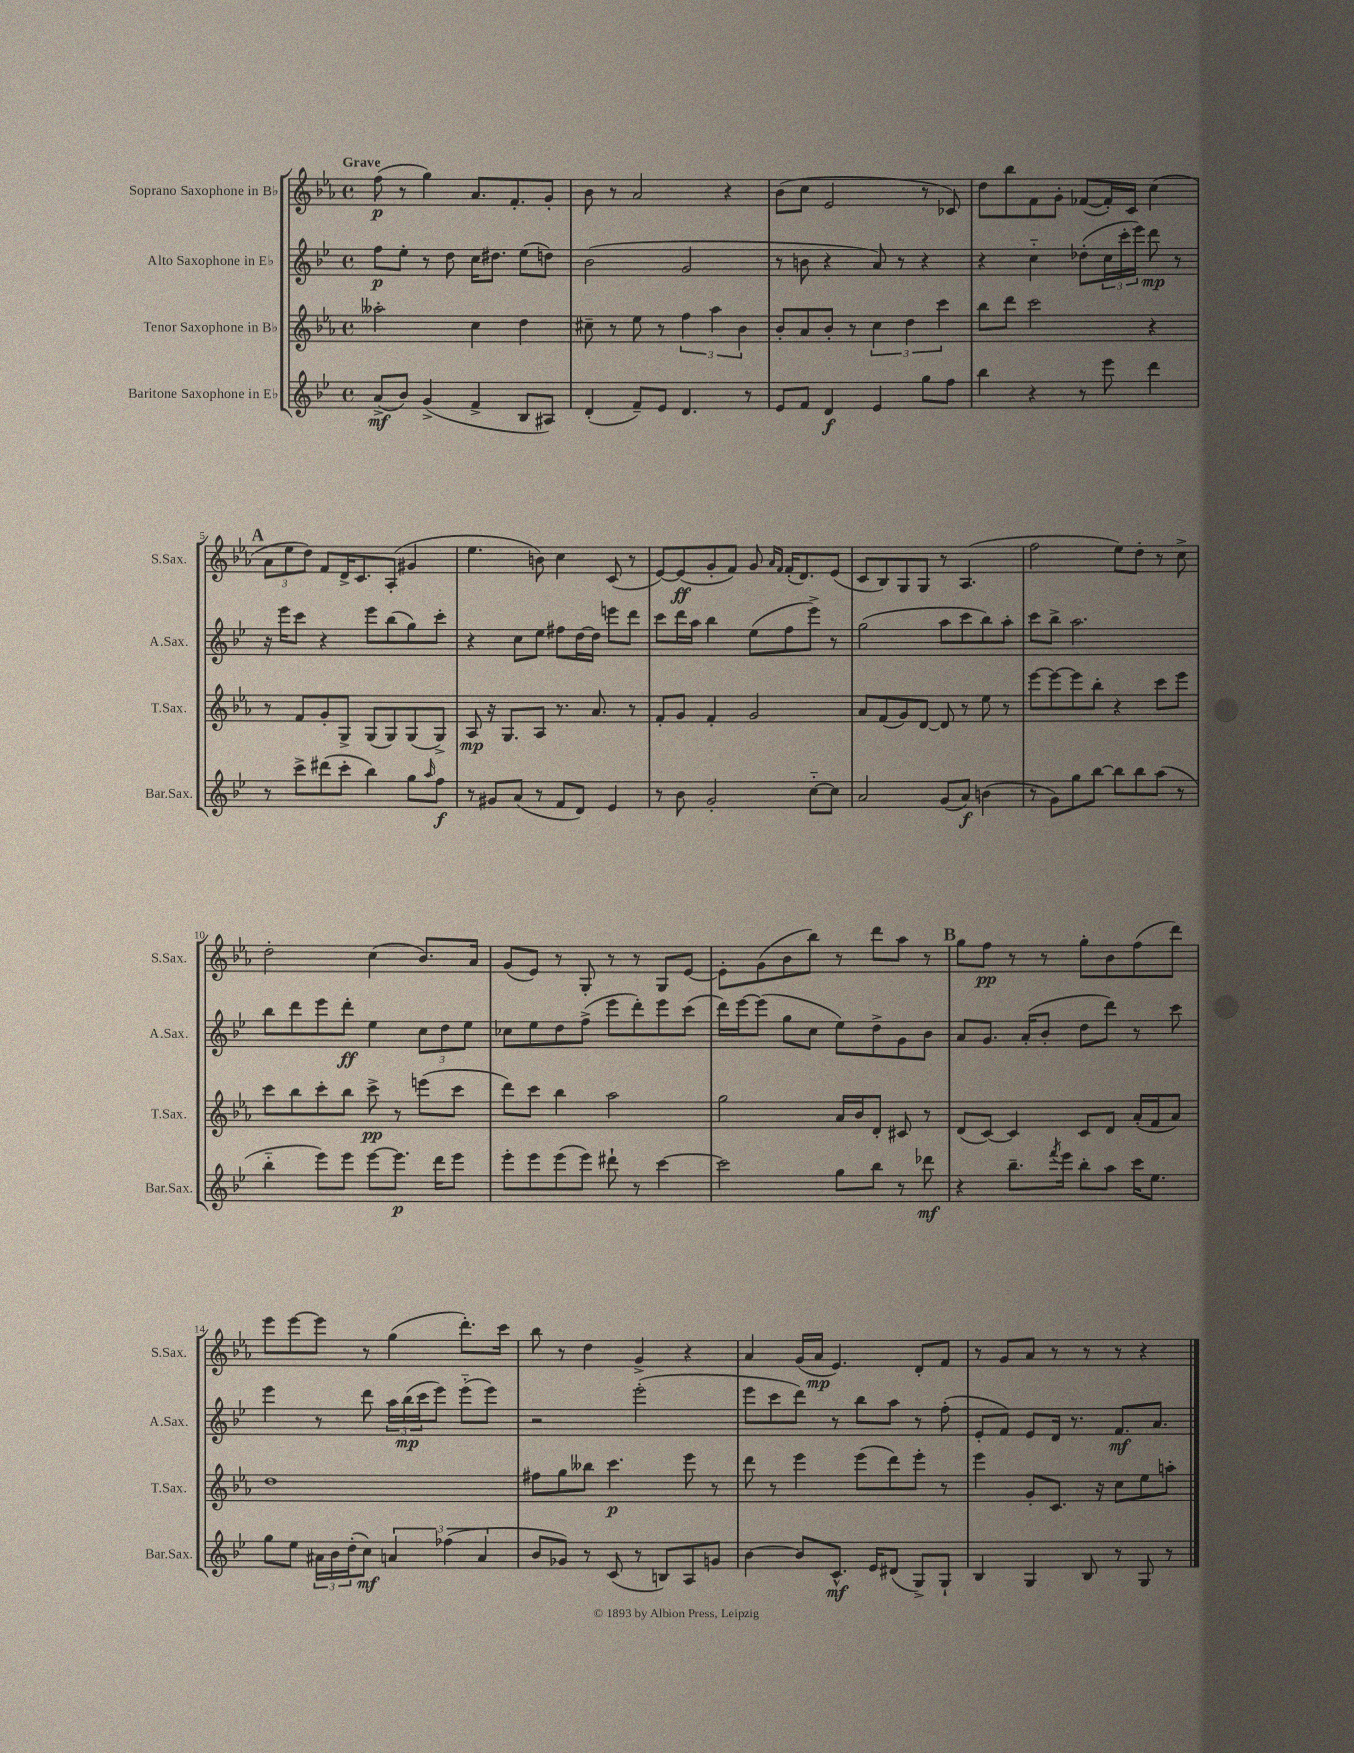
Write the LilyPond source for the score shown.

<<
\new StaffGroup <<
\new Staff = "s0" \with { instrumentName = "Soprano Saxophone in Bb" shortInstrumentName = "S.Sax." } {
    \clef treble \key ees \major \defaultTimeSignature \time 4/4 \tempo "Grave"
    f''8\p( r8 g''4) aes'8. f'8.-. g'8-. |
    bes'8 r8 aes'2 r4 |
    bes'8( c''8 ees'2 r8 ces'8) |
    d''8 bes''8 f'8 g'8-. fes'8~( fes'16-.) c'16 c''4( |
    \mark \markup { \bold "A" } \tuplet 3/2 { aes'8 ees''8 d''8) } f'8 d'16-> c'8. aes8-.( gis'4 |
    ees''4. b'8) c''4 c'8( r8 |
    ees'8~) ees'8\ff( g'8-. f'8) g'8 \grace { aes'16 f'16 } f'16-.( d'8.) ees'8( |
    c'8 bes8) g8 g8 r8 aes4.( |
    f''2 ees''8) d''8-. r8 c''8-> |
    d''2-. c''4( bes'8.) aes'16 |
    g'8( ees'8) r8 g8-. r8 r8 g8 ees'8~ |
    ees'8-. g'8( bes'8 bes''8) r8 d'''8 aes''8 r8 |
    \mark \markup { \bold "B" } g''8 f''8\pp r8 r8 g''8-. bes'8 f''8( d'''8) |
    ees'''8 ees'''8~ ees'''8 r8 g''4( d'''8.-.) c'''16 |
    bes''8 r8 d''4 g'4-> r4 |
    aes'4 g'16( aes'16\mp ees'4.) d'8-. f'8 |
    r8 g'8 aes'8 r8 r8 r8 r4 \bar "|." |
}
\new Staff = "s1" \with { instrumentName = "Alto Saxophone in Eb" shortInstrumentName = "A.Sax." } {
    \clef treble \key bes \major \defaultTimeSignature \time 4/4
    f''8\p ees''8-. r8 d''8 c''16 dis''8. ees''8( d''8) |
    bes'2( g'2 |
    r8 b'8 r4 a'8) r8 r4 |
    r4 c''4-_ des''8-.( \tuplet 3/2 { c''16 c'''16-. ees'''16) } d'''8\mp r8 |
    \mark \markup { \bold "A" } r16 ees'''16 c'''8 r4 ees'''8 bes''8( g''8) c'''8-. |
    r4 c''8 ees''8 fis''8 d''16~ d''16 e'''8 d'''8 |
    c'''8 d'''16 a''16 bes''4 ees''8( f''8 ees'''8->) r8 |
    g''2( a''8 c'''8 bes''8) a''8-. |
    c'''8 bes''8-> a''2. |
    bes''8 d'''8 ees'''8 d'''8-.\ff ees''4 \tuplet 3/2 { c''8 d''8 ees''8 } |
    ces''8 ees''8 d''8 f''8->( ees'''8 d'''8-.) ees'''8 c'''8( |
    d'''16) ees'''16~ ees'''8( g''8 c''8 ees''8) d''8-> g'8 bes'8 |
    \mark \markup { \bold "B" } a'8 g'8. a'16-.( bes'8-. d''8 d'''8) r8 c'''8 |
    ees'''4 r8 d'''8 \tuplet 3/2 { a''16 bes''16\mp( c'''16 } ees'''8) ees'''8-_( ees'''8) |
    r2 ees'''2-.( |
    ees'''8 c'''8 d'''8) r8 bes''8 a''8 r8 f''8-.( |
    ees'8-. f'8) ees'8 d'16 r8. f'8.\mf a'8. \bar "|." |
}
\new Staff = "s2" \with { instrumentName = "Tenor Saxophone in Bb" shortInstrumentName = "T.Sax." } {
    \clef treble \key ees \major \defaultTimeSignature \time 4/4
    aeses''2-. c''4 d''4 |
    cis''8-- r8 ees''8 r8 \tuplet 3/2 { f''4 aes''4 bes'4 } |
    bes'8-. aes'8 bes'8-. r8 \tuplet 3/2 { c''4 d''4 c'''4 } |
    bes''8 d'''8 c'''2 r4 |
    \mark \markup { \bold "A" } r8 f'8 g'8-. g8-> g8( g8) g8( g8->) |
    aes8\mp r16 g8. aes8 r8. aes'8. r8 |
    f'8-. g'8 f'4-. g'2 |
    aes'8 f'8( g'8) d'8~ d'8 r8 ees''8 r8 |
    ees'''8~ ees'''8~ ees'''8 bes''8-. r4 c'''8 ees'''8 |
    c'''8 bes''8 c'''8-. bes''8 c'''8->\pp r8 e'''8( c'''8 |
    d'''8) c'''8 bes''4 aes''2 |
    g''2 aes'16 bes'16 d'8-. cis'8 r8 |
    \mark \markup { \bold "B" } d'8( c'8~) c'4 c'8 d'8 aes'16-.( f'16 aes'8) |
    d''1 |
    fis''8 g''8 beses''8 c'''4.\p ees'''8 r8 |
    d'''8 r8 ees'''4 ees'''8( d'''8) ees'''8-. r8 |
    ees'''4 g'8-. c'8. r16 c''8 ees''8 a''8-. \bar "|." |
}
\new Staff = "s3" \with { instrumentName = "Baritone Saxophone in Eb" shortInstrumentName = "Bar.Sax." } {
    \clef treble \key bes \major \defaultTimeSignature \time 4/4
    a'8->\mf( bes'8) g'4->( f'4-> bes8 ais8) |
    d'4-.( f'8--) ees'8 d'4. r8 |
    ees'8 f'8 d'4\f ees'4 g''8 f''8 |
    bes''4 r4 r8 ees'''8 d'''4 |
    \mark \markup { \bold "A" } r8 c'''8-> dis'''8( c'''8-. bes''4) g''8 \grace { a''16 } f''8\f |
    r8 gis'8 a'8( r8 f'8 d'8) ees'4 |
    r8 bes'8 g'2-. c''8~-_ c''8 |
    a'2 g'8( a'8\f) b'4( |
    r8 g'8) g''8 bes''8~ bes''8 bes''8 a''8( r8 |
    bes''4-_ ees'''8) ees'''8 ees'''8~ ees'''8.\p d'''16 ees'''8 |
    ees'''8-. ees'''8 ees'''8( ees'''8) dis'''8-! r8 c'''4~ |
    c'''2 g''8 bes''8 r8 des'''8\mf |
    \mark \markup { \bold "B" } r4 bes''8.-- \acciaccatura { f'''8 } ees'''16 bes''8-. a''8 c'''16 ees''8. |
    g''8 ees''8 \tuplet 3/2 { ais'16 bes'16 d''16-.( } c''8\mf) \tuplet 3/2 { a'4 fes''4( a'4 } |
    bes'8 ges'8) r8 c'8( r8 b8) a8 g'8 |
    bes'4~ bes'8 c'8.-^\mf ees'16 dis'8( g8->) g8-! |
    bes4 g4 bes8 r8 g8 r8 \bar "|." |
}
>>
>>
